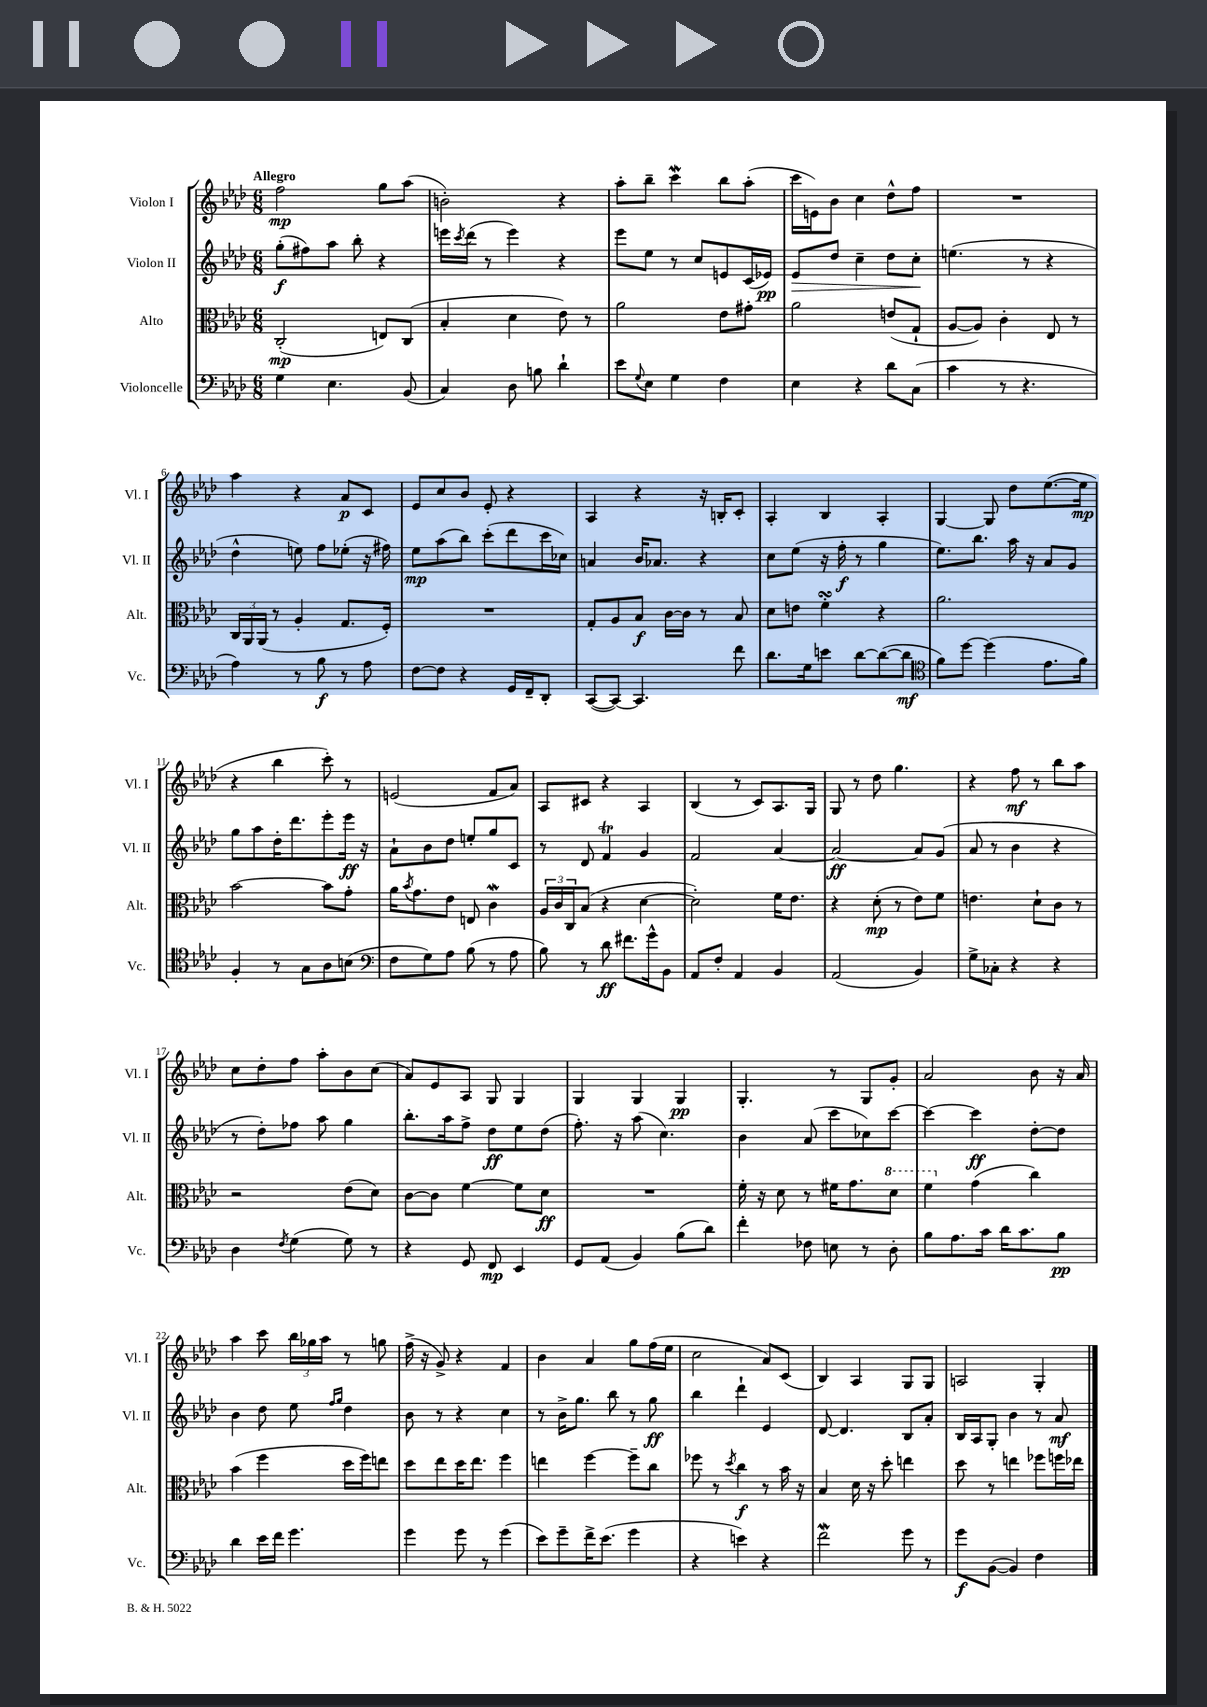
<<
\new StaffGroup <<
\new Staff = "s0" \with { instrumentName = "Violon I" shortInstrumentName = "Vl. I" } {
    \clef treble \key aes \major \numericTimeSignature \time 6/8 \tempo "Allegro"
    f''2\mp g''8 aes''8( |
    b'2-.) r4 |
    aes''8-. bes''8-- c'''4\mordent bes''8 aes''8-.( |
    c'''16 e'16) bes'8 c''4 des''8-^ f''8 |
    R2. |
    aes''4 r4 aes'8\p c'8 |
    ees'8 c''8 bes'8 ees'8-. r4 |
    aes4 r4 r16 b16-. c'8-. |
    aes4-. bes4 aes4-. |
    g4~ g8 des''8 ees''8.~( ees''16\mp |
    r4 bes''4 c'''8-.) r8 |
    e'2( f'8 aes'8) |
    aes8 cis'8 r4 aes4 |
    bes4( r8 c'8) aes8. g16 |
    g8 r8 des''8 g''4. |
    r4 f''8\mf r8 bes''8 aes''8 |
    c''8 des''8-. f''8 aes''8-. bes'8 c''8( |
    aes'8) ees'8 aes8 g8 g4 |
    g4 g4 g4\pp |
    g4.-. r8 g8 g'8-. |
    aes'2 bes'8 r16 aes'16 |
    aes''4 c'''8 \tuplet 3/2 { bes''16 ges''16 aes''16 } r8 g''8 |
    f''16->( r16 g'8->) r4 f'4 |
    bes'4 aes'4 g''8 f''16( ees''16 |
    c''2 aes'8) c'8( |
    bes4) aes4 g8 g8 |
    a2 g4-. \bar "|." |
}
\new Staff = "s1" \with { instrumentName = "Violon II" shortInstrumentName = "Vl. II" } {
    \clef treble \key aes \major \numericTimeSignature \time 6/8
    g''8-.\f( fis''8) aes''8 bes''8-. r4 |
    e'''16 \acciaccatura { c'''8 } des'''16( r8 e'''4) r4 |
    ees'''8 ees''8 r8 c''8 e'8 c'16( ees'16\pp) |
    ees'8\> des''8 c''4-- des''8 c''8-.\! |
    e''4.( r8 r4 |
    des''4-^ e''8) f''8 ees''8-.( r16 fis''16) |
    ees''8\mp aes''8( bes''8) c'''8-.( des'''8 c'''16 ces''16) |
    a'4 bes'16 aes'8. r4 |
    c''8 ees''8( r16 f''16-.\f r8 g''4 |
    ees''8.) bes''8. aes''16 r16 aes'8 g'8 |
    g''8 aes''8 des''16-. des'''8. ees'''8-. ees'''16\ff r16 |
    aes'8-! bes'8 des''8 e''8-. g''8 c'8 |
    r8 des'8 f'4\trill g'4 |
    f'2 aes'4~ |
    aes'2~\ff aes'8 g'8( |
    aes'8 r8 bes'4 r4 |
    r8 des''8-.) fes''8 aes''8 g''4 |
    bes''8.-. aes''16 f''8-> des''8\ff ees''8 des''8( |
    f''8.-.) r16 aes''8( c''4.) |
    bes'4 aes'8( c'''8 ces''8) c'''8~ |
    c'''4~ c'''4\ff des''8~-. des''8 |
    bes'4 des''8 ees''8 \grace { f''16 g''16 } des''4 |
    bes'8 r8 r4 c''4 |
    r8 bes'16-> g''8. bes''8 r8 g''8\ff |
    bes''4 des'''4-! ees'4 |
    des'8~ des'4. bes8 aes'8-. |
    bes16 aes16 g8-. bes'4 r8 aes'8\mf \bar "|." |
}
\new Staff = "s2" \with { instrumentName = "Alto" shortInstrumentName = "Alt." } {
    \clef alto \key aes \major \numericTimeSignature \time 6/8
    c2-.\mp( e8) c8( |
    bes4-. des'4 ees'8) r8 |
    aes'2 ees'8 gis'8-. |
    aes'2 e'8( g8-! |
    aes8~ aes8) c'4-. ees8 r8 |
    \tuplet 3/2 { c16 aes,16 aes,16( } r8 aes4-. g8. f16-.) |
    R2. |
    g8-. aes8 bes8\f c'16~ c'16 r8 bes8 |
    des'8 e'8 f'4-.\turn r4 |
    aes'2. |
    bes'2~ bes'8 g'8-. |
    aes'16 \acciaccatura { bes'8 } g'8. ees'8 e8 c'4\mordent |
    \tuplet 3/2 { aes16 c'16 c16 } bes8( r4 des'4~ |
    des'2-.) f'16 ees'8. |
    r4 des'8-.\mp( r8 ees'8) f'8 |
    e'4. des'8-! c'8 r8 |
    r2 ees'8( des'8) |
    c'8~ c'8 f'4~ f'8 des'8\ff |
    R2. |
    f'16-. r16 des'8 r8 fis'16 g'8. \ottava #1 des''8 |
    f''4 \ottava #0 g'4( c''4) |
    bes'4( f''4 des''16 f''16) e''8 |
    des''8 ees''8 des''16 ees''8. f''4 |
    e''4 f''4~ f''8-- c''8 |
    fes''8 r8 \acciaccatura { des''8 } c''4\f r8 bes'16 r16 |
    bes4 des'16 r16 des''8-. e''4 |
    des''8 r8 e''4 fes''8 f''16 ees''16 \bar "|." |
}
\new Staff = "s3" \with { instrumentName = "Violoncelle" shortInstrumentName = "Vc." } {
    \clef bass \key aes \major \numericTimeSignature \time 6/8
    g4 ees4. bes,8( |
    c4) des8 b8 des'4-! |
    ees'8 \appoggiatura { g8 } ees8 g4 f4 |
    ees4 r4 des'8 c8( |
    c'4 r8 r4. |
    aes4) r8 bes8\f r8 aes8 |
    f8~ f8 r4 g,16 f,16-- des,8-. |
    c,8~( c,8~) c,4. f'8 |
    des'8. g16 e'8 des'8~ des'8~( des'8\mf |
    \clef tenor f'8) des''8~ des''4( ees'8. f'16) |
    f4-. r8 g8 aes8 b8( |
    \clef bass f8 g8) aes8 bes8( r8 aes8 |
    bes8) r8 des'8\ff fis'8. g'16-^ bes,8 |
    aes,8 f8-. aes,4 bes,4 |
    aes,2( bes,4) |
    g8-> ces8-. r4 r4 |
    des4 \acciaccatura { f8 } g4( g8) r8 |
    r4 g,8 f,8\mp ees,4 |
    g,8 aes,8( bes,4) bes8( des'8) |
    f'4-. fes8 e8 r8 des8-. |
    bes8 aes8. c'16 des'16 c'8. bes8\pp |
    des'4 ees'16 f'16 g'4. |
    g'4 g'8 r8 g'4( |
    ees'8) g'8-- f'16-> ees'8.( g'4 |
    r4 e'4) r4 |
    f'2\mordent g'8 r8 |
    g'8\f bes,8~( bes,4) f4 \bar "|." |
}
>>
>>
